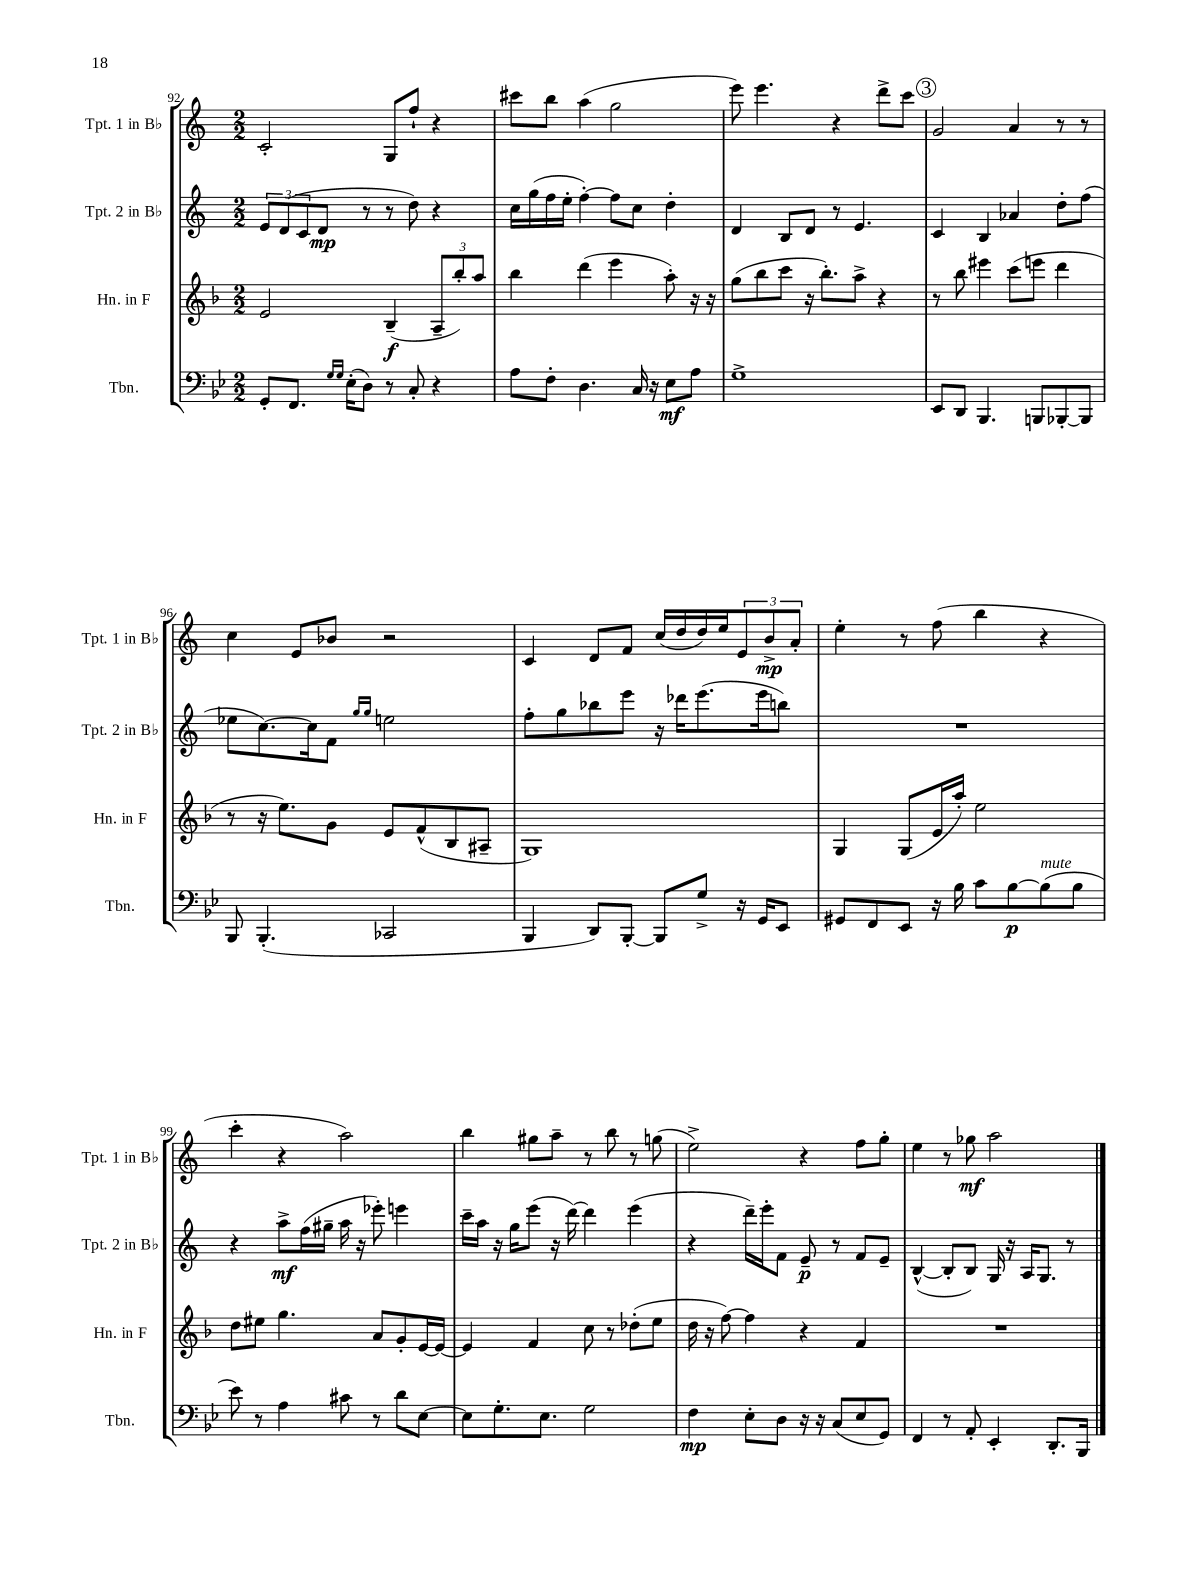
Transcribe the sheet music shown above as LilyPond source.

<<
\new StaffGroup <<
\new Staff = "s0" \with { instrumentName = "Tpt. 1 in Bb" shortInstrumentName = "Tpt. 1 in Bb" } {
    \clef treble \key c \major \numericTimeSignature \time 2/2
    c'2-. g8 f''8-! r4 |
    cis'''8 b''8 a''4( g''2 |
    e'''8) e'''4. r4 d'''8-> c'''8 |
    \mark \markup { \circle "3" } g'2 a'4 r8 r8 |
    c''4 e'8 bes'8 r2 |
    c'4 d'8 f'8 c''16( d''16 d''16) e''16 \tuplet 3/2 { e'8 b'8->\mp a'8-. } |
    e''4-. r8 f''8( b''4 r4 |
    c'''4-. r4 a''2) |
    b''4 gis''8 a''8-- r8 b''8 r8 g''8( |
    e''2->) r4 f''8 g''8-. |
    e''4 r8 ges''8\mf a''2 \bar "|." |
}
\new Staff = "s1" \with { instrumentName = "Tpt. 2 in Bb" shortInstrumentName = "Tpt. 2 in Bb" } {
    \clef treble \key c \major \numericTimeSignature \time 2/2
    \tuplet 3/2 { e'8 d'8( c'8 } d'8\mp r8 r8 d''8) r4 |
    c''16 g''16( f''16 e''16-. f''4~-.) f''8 c''8 d''4-. |
    d'4 b8 d'8 r8 e'4. |
    \mark \markup { \circle "3" } c'4 b4 aes'4 d''8-. f''8( |
    ees''8 c''8.~) c''16 f'8 \grace { g''16 g''16 } e''2 |
    f''8-. g''8 bes''8 e'''8 r16 des'''16 e'''8.( e'''16 b''8) |
    R1 |
    r4 a''8->\mf f''16( gis''16-- a''16 r16 ees'''8-.) e'''4 |
    c'''16-- a''16 r16 g''16 e'''8( r16 d'''16~) d'''4 e'''4( |
    r4 d'''16--) e'''16-. f'8 e'8--\p r8 f'8 e'8-- |
    b4~-^( b8-. b8) g16 r16 a16 g8. r8 \bar "|." |
}
\new Staff = "s2" \with { instrumentName = "Hn. in F" shortInstrumentName = "Hn. in F" } {
    \clef treble \key f \major \numericTimeSignature \time 2/2
    e'2 bes4--\f( \tuplet 3/2 { a8-- bes''8-.) a''8 } |
    bes''4 d'''4( e'''4 a''8-.) r16 r16 |
    g''8( bes''8 c'''8 r16 bes''8.-.) a''8-> r4 |
    \mark \markup { \circle "3" } r8 bes''8 eis'''4 c'''8( e'''8 d'''4 |
    r8 r16 e''8.) g'8 e'8 f'8-^( bes8 ais8-- |
    g1) |
    g4 g8( e'16 a''16-.) e''2 |
    d''8 eis''8 g''4. a'8 g'8-. e'16~ e'16~ |
    e'4 f'4 c''8 r8 des''8-.( e''8 |
    d''16 r16 f''8~) f''4 r4 f'4 |
    R1 \bar "|." |
}
\new Staff = "s3" \with { instrumentName = "Tbn." shortInstrumentName = "Tbn." } {
    \clef bass \key bes \major \numericTimeSignature \time 2/2
    g,8-. f,8. \grace { g16 g16 } ees16-.( d8) r8 c8-. r4 |
    a8 f8-. d4. c16 r16 ees8\mf a8 |
    g1-> |
    \mark \markup { \circle "3" } ees,8 d,8 bes,,4. b,,8 bes,,8~-. bes,,8 |
    bes,,8 bes,,4.-.( ces,2 |
    bes,,4 d,8) bes,,8~-. bes,,8 g8-> r16 g,16 ees,8 |
    gis,8 f,8 ees,8 r16 bes16 c'8 bes8~\p bes8^\markup { \italic "mute" }( bes8 |
    ees'8) r8 a4 cis'8 r8 d'8 ees8~ |
    ees8 g8.-. ees8. g2 |
    f4\mp ees8-. d8 r16 r16 c8( ees8 g,8) |
    f,4 r8 a,8-. ees,4-. d,8.-. bes,,16 \bar "|." |
}
>>
>>
\layout { \context { \Score currentBarNumber = #92 } }
